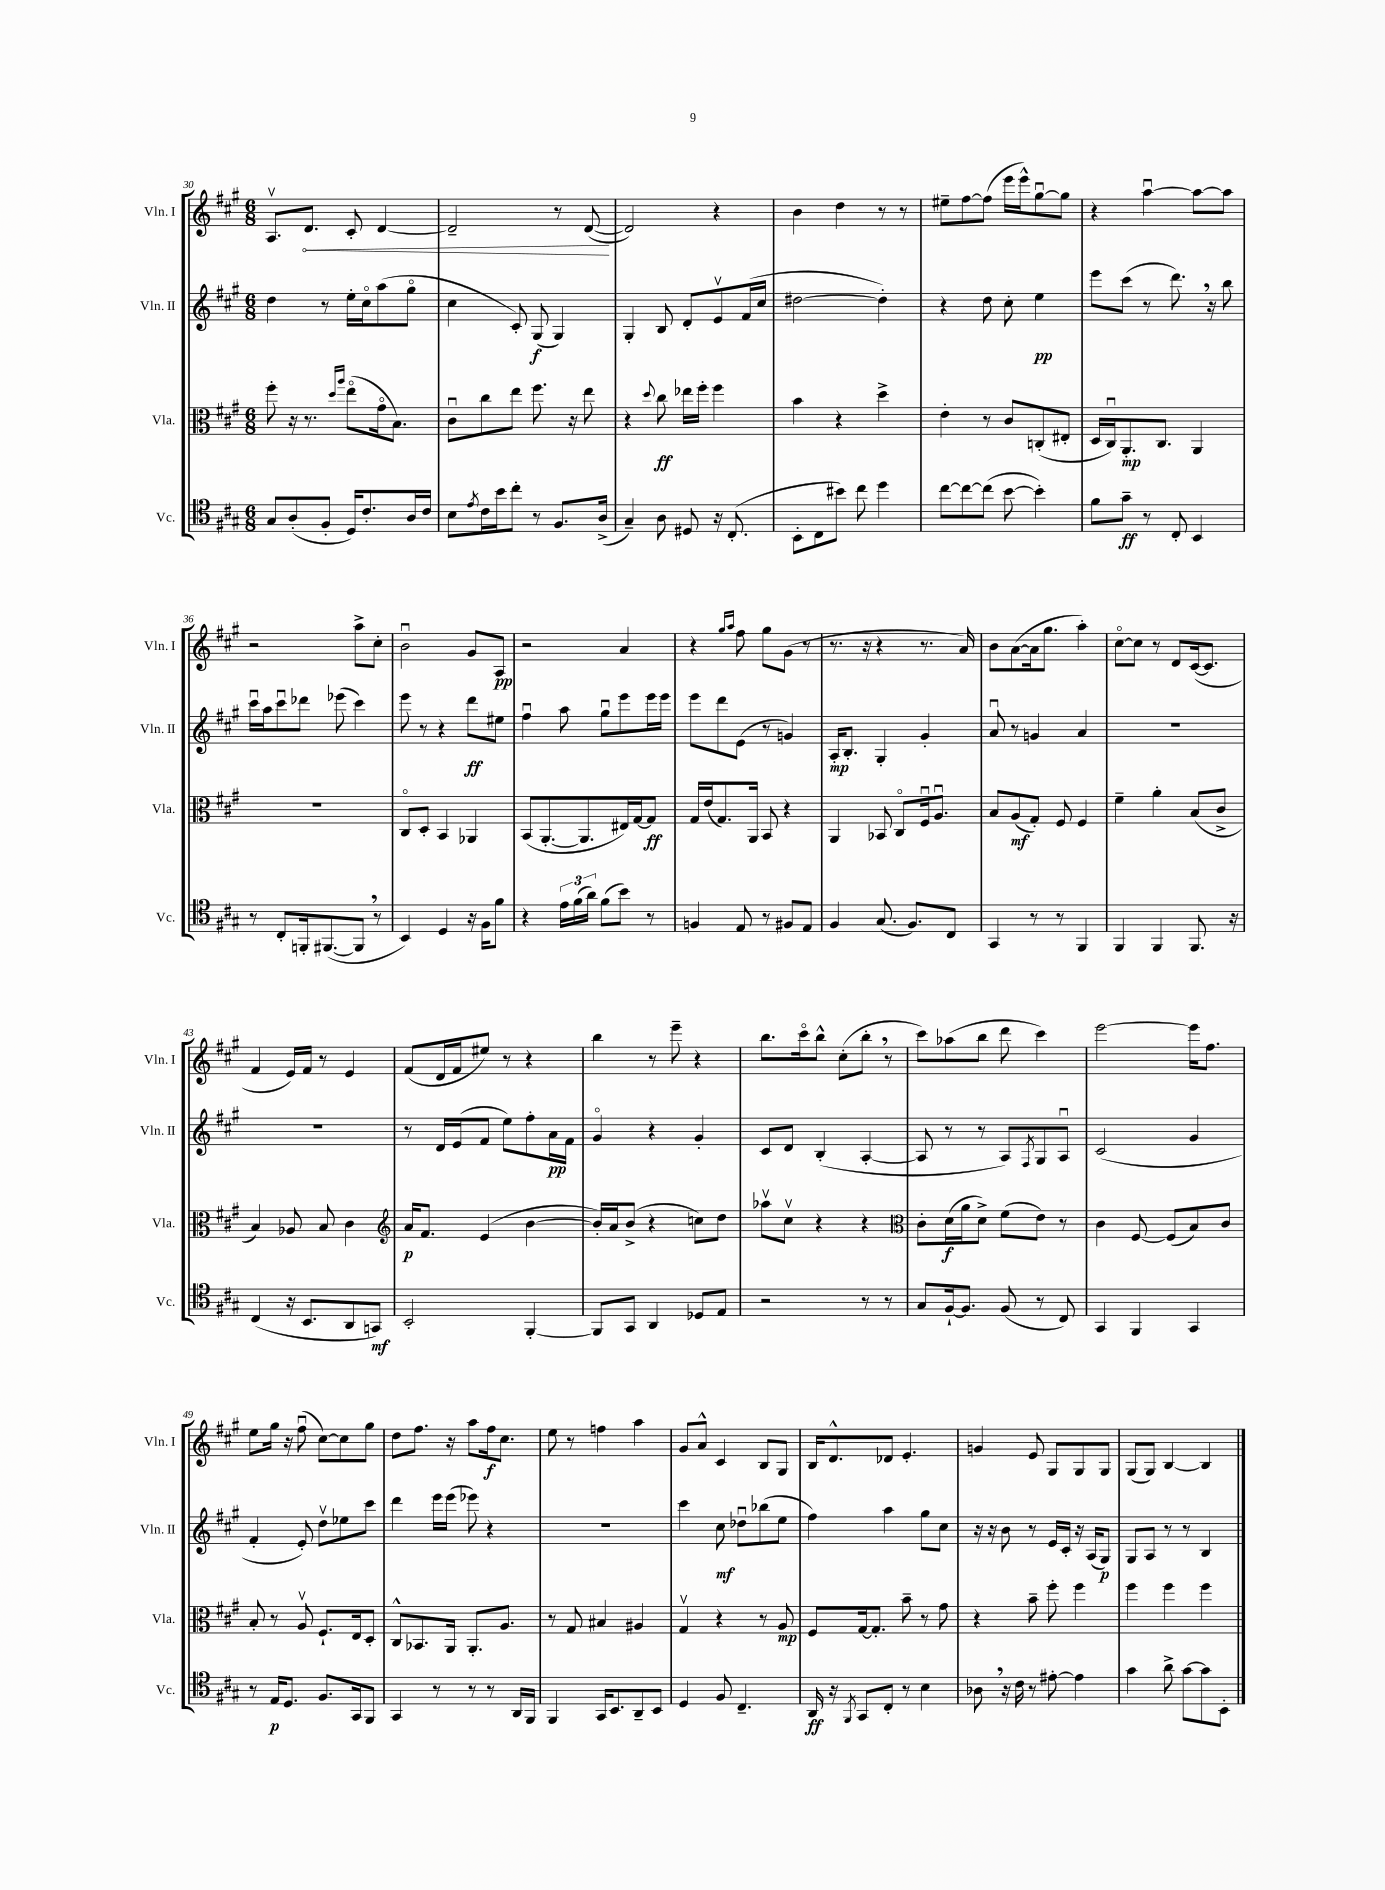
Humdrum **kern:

**kern	**dynam	**kern	**dynam	**kern	**dynam	**kern	**dynam
*part4	*part4	*part3	*part3	*part2	*part2	*part1	*part1
*staff4	*staff4	*staff3	*staff3	*staff2	*staff2	*staff1	*staff1
*I"Vc.	*	*I"Vla.	*	*I"Vln. II	*	*I"Vln. I	*
*I'Vc.	*	*I'Vla.	*	*I'Vln. II	*	*I'Vln. I	*
*clefC4	*	*clefC3	*	*clefG2	*	*clefG2	*
*k[f#c#g#]	*	*k[f#c#g#]	*	*k[f#c#g#]	*	*k[f#c#g#]	*
*M6/8	*	*M6/8	*	*M6/8	*	*M6/8	*
=30	=30	=30	=30	=30	=30	=30	=30
8G#/L	.	8ff#'\	.	4dd\	.	8.Av/L	.
(8A'/	.	16r	.	.	.	.	.
!	!	!	!	!	!	!	!LO:HP:b
.	.	8.r	.	.	.	8.d/J	<
8F#'/J	.	.	.	8r	.	.	.
.	.	16qqdd/LL	.	.	.	.	.
.	.	16qqaa/JJ	.	.	.	.	.
16D/KL)	.	(8ee\L	.	16ee'\LL	.	8c#'/	.
8.c#'/	.	.	.	16cc#\J	.	.	.
.	.	16g#\k	.	(8aa\	.	[4d/	.
.	.	8.B\J)	.	.	.	.	.
16A/L	.	.	.	8gg#\J	.	.	.
16c#/JJ	.	.	.	.	.	.	.
=31	=31	=31	=31	=31	=31	=31	=31
8B\L	.	8c#u\L	.	4cc#\	.	2d~/]	.
8qe/	.	.	.	.	.	.	.
16c#\L	.	8cc#\	.	.	.	.	.
16b\J	.	.	.	.	.	.	.
8cc#'\J	.	8ee\J	.	8c#'/)	.	.	.
8r	.	8.ff#\	.	(8G#/	f	.	.
8.F#/L	.	.	.	4G#/)	.	8r	.
.	.	16r	.	.	.	.	.
.	.	8ee\	.	.	.	([8d/	.
(16A^/Jk	.	.	.	.	.	.	.
.	.	.	.	.	.	.	[
=32	=32	=32	=32	=32	=32	=32	=32
4G#~/)	.	4r	.	4G#'/	.	2d/])	.
.	.	8qqdd/	.	.	.	.	.
8A\	.	8cc#\	ff	8B/	.	.	.
8D#X/	.	16ee-X\LL	.	8d'/L	.	.	.
.	.	16ff#'\JJ	.	.	.	.	.
16r	.	4ff#\	.	8ev/	.	4r	.
(8.C#'/	.	.	.	.	.	.	.
.	.	.	.	(16f#/L	.	.	.
.	.	.	.	16cc#/JJ	.	.	.
=33	=33	=33	=33	=33	=33	=33	=33
8BB'\L	.	4b\	.	[2dd#X\	.	4b\	.
8C#\	.	.	.	.	.	.	.
8b#X\J)	.	4r	.	.	.	4dd\	.
8cc#\	.	.	.	.	.	.	.
4dd\	.	4dd^\	.	4dd#'\])	.	8r	.
.	.	.	.	.	.	8r	.
=34	=34	=34	=34	=34	=34	=34	=34
[8cc#\L	.	4e'\	.	4r	.	8ee#X~\L	.
8cc#\_	.	.	.	.	.	[8ff#\	.
(8cc#\J]	.	8r	.	8dd\	.	(8ff#\J]	.
[8b\	.	8c#/L	.	8cc#'\	.	16eee\LL	.
.	.	.	.	.	.	16eee^^\J)	.
4b'\])	.	(8Cn'/	.	4ee\	pp	[8gg#u\	.
.	.	8E#X'/J	.	.	.	8gg#\J]	.
=35	=35	=35	=35	=35	=35	=35	=35
8f#\L	.	16D/LL	.	8eee\L	.	4r	.
.	.	16C#u/J)	.	.	.	.	.
8g#~\J	ff	8.AA'/	mp	(8ccc#\J	.	.	.
8r	.	.	.	8r	.	[4aau\	.
.	.	8.C#/J	.	.	.	.	.
8C#'/	.	.	.	8.ddd,\)	.	.	.
4BB/	.	4AA/	.	.	.	8aa\L_	.
.	.	.	.	16r	.	.	.
.	.	.	.	8bb\	.	8aa\J]	.
!!LO:LB:g=z
=36	=36	=36	=36	=36	=36	=36	=36
8r	.	2.r	.	16ccc#u\LL	.	2r	.
.	.	.	.	16aa\J	.	.	.
8C#'/L	.	.	.	8ccc#u\	.	.	.
16FFn'/k	.	.	.	8ddd-X\J	.	.	.
([8.FF#X/	.	.	.	.	.	.	.
.	.	.	.	(8eee-X\	.	.	.
8FF#,/J]	.	.	.	4ccc#\)	.	8aa^\L	.
8r	.	.	.	.	.	8cc#'\J	.
=37	=37	=37	=37	=37	=37	=37	=37
4BB/)	.	8C#/L	.	8eee\	.	2bu\	.
.	.	8D'/J	.	8r	.	.	.
4D/	.	4BB/	.	4r	.	.	.
16r	.	4AA-X/	.	8ddd\L	ff	8g#/L	.
16F#\KL	.	.	.	.	.	.	.
8f#\J	.	.	.	8ee#X\J	.	8A/J	pp
=38	=38	=38	=38	=38	=38	=38	=38
4r	.	(8BB/L	.	4ff#u\	.	2r	.
.	.	[8.AA'/	.	.	.	.	.
24e\LL	.	.	.	8aa\	.	.	.
(24f#\	.	.	.	.	.	.	.
.	.	8.AA/]	.	.	.	.	.
24a\JJ)	.	.	.	.	.	.	.
(8f#\L	.	.	.	8gg#u\L	.	.	.
8b\J)	.	16E#X/L)	.	8eee\	.	4a/	.
.	.	[16G#/J	.	.	.	.	.
8r	.	8G#/J]	ff	16eee\L	.	.	.
.	.	.	.	16eee\JJ	.	.	.
=39	=39	=39	=39	=39	=39	=39	=39
4Fn/	.	16G#/LL	.	8eee\L	.	4r	.
.	.	(16e/J	.	.	.	.	.
.	.	8.G#/)	.	8ddd\	.	.	.
.	.	.	.	.	.	16qqgg#/LL	.
.	.	.	.	.	.	16qqaa/JJ	.
8E/	.	.	.	(8e\J	.	8ff#\	.
.	.	16AA/Jk	.	.	.	.	.
8r	.	8BB/	.	8r	.	8gg#\L	.
8F#X/L	.	4r	.	4gn/)	.	(8g#\J	.
8E/J	.	.	.	.	.	8r	.
=40	=40	=40	=40	=40	=40	=40	=40
4F#/	.	4AA/	.	16A'/KL	mp	8.r	.
.	.	.	.	8.B'/J	.	.	.
.	.	.	.	.	.	16r	.
(8.G#/	.	8BB-X/	.	4G#'/	.	4r	.
.	.	8C#/L	.	.	.	.	.
8.F#/L)	.	.	.	.	.	.	.
.	.	16F#u/k	.	4g#'/	.	8.r	.
.	.	8.Au/J	.	.	.	.	.
8C#/J	.	.	.	.	.	.	.
.	.	.	.	.	.	16a/)	.
=41	=41	=41	=41	=41	=41	=41	=41
4GG#/	.	8B/L	.	8au/	.	8b\L	.
.	.	(8A/	mf	8r	.	([8a\	.
8r	.	8G#'/J)	.	4gn/	.	16a\k]	.
.	.	.	.	.	.	8.gg#\J	.
8r	.	8F#/	.	.	.	.	.
4FF#/	.	4F#/	.	4a/	.	4aa'\)	.
=42	=42	=42	=42	=42	=42	=42	=42
4FF#/	.	4f#~\	.	2.r	.	[8cc#\L	.
.	.	.	.	.	.	8cc#\J]	.
4FF#/	.	4a'\	.	.	.	8r	.
.	.	.	.	.	.	8d/L	.
8.FF#/	.	(8B/L	.	.	.	([16c#/k	.
.	.	.	.	.	.	8.c#/J]	.
.	.	8c#^/J	.	.	.	.	.
16r	.	.	.	.	.	.	.
!!LO:LB:g=z
=43	=43	=43	=43	=43	=43	=43	=43
(4C#/	.	4B/)	.	2.r	.	4f#/	.
16r	.	8A-X/	.	.	.	16e/LL)	.
8.BB/L	.	.	.	.	.	16f#/JJ	.
.	.	8B/	.	.	.	8r	.
8AA/	.	4c#\	.	.	.	4e/	.
8GGn/J)	mf	.	.	.	.	.	.
=44	=44	=44	=44	=44	=44	=44	=44
*	*	*clefG2	*	*	*	*	*
2BB'/	.	16a/KL	p	8r	.	(8f#/L	.
.	.	8.f#/J	.	.	.	.	.
.	.	.	.	16d/LL	.	16d/L	.
.	.	.	.	(16e/J	.	16f#/J	.
.	.	(4e/	.	8f#/J	.	8ee#X/J)	.
.	.	.	.	8ee\L)	.	8r	.
[4FF#'/	.	[4b\	.	8ff#'\	.	4r	.
.	.	.	.	16a\L	pp	.	.
.	.	.	.	16f#\JJ	.	.	.
=45	=45	=45	=45	=45	=45	=45	=45
8FF#/L]	.	16b'/LL])	.	4g#/	.	4bb\	.
.	.	16a/J	.	.	.	.	.
8GG#/J	.	(8b^/J	.	.	.	.	.
4AA/	.	4r	.	4r	.	8r	.
.	.	.	.	.	.	8eee~\	.
8D-X/L	.	8ccn\L)	.	4g#'/	.	4r	.
8E/J	.	8dd\J	.	.	.	.	.
=46	=46	=46	=46	=46	=46	=46	=46
2r	.	8aa-Xv\L	.	8c#/L	.	8.bb\L	.
.	.	8cc#v\J	.	8d/J	.	.	.
.	.	.	.	.	.	16ccc#\k	.
.	.	4r	.	(4B'/	.	8bb^^\J	.
.	.	.	.	.	.	(8cc#'\L	.
8r	.	4r	.	[4A'/	.	8bb',\J	.
8r	.	.	.	.	.	8r	.
=47	=47	=47	=47	=47	=47	=47	=47
*	*	*clefC3	*	*	*	*	*
8G#/L	.	8c#'\L	.	8A/]	.	8ccc#\L)	.
[16F#`/k	.	(16d\L	f	8r	.	(8aa-X\	.
8.F#/J]	.	16a\J	.	.	.	.	.
.	.	8d^\J)	.	8r	.	8bb\J	.
(8F#/	.	(8f#\L	.	8A/L)	.	8ddd\	.
.	.	.	.	8qF#/	.	.	.
8r	.	8e\J)	.	8G#/	.	4ccc#\)	.
8C#/)	.	8r	.	8Au/J	.	.	.
=48	=48	=48	=48	=48	=48	=48	=48
4GG#/	.	4c#\	.	(2c#/	.	[2eee\	.
4FF#/	.	[8F#/	.	.	.	.	.
.	.	(8F#/L]	.	.	.	.	.
4GG#/	.	8B/)	.	4g#/	.	16eee\KL]	.
.	.	.	.	.	.	8.ff#\J	.
.	.	8c#/J	.	.	.	.	.
!!LO:LB:g=z
=49	=49	=49	=49	=49	=49	=49	=49
8r	.	8B'/	.	4f#'/	.	8ee\L	.
16E/KL	p	8r	.	.	.	16gg#\Jk	.
8.D/J	.	.	.	.	.	16r	.
.	.	8Av/	.	8e'/)	.	(8ff#u\	.
8.F#/L	.	8.F#`/L	.	8ddv\L	.	[8cc#\L)	.
.	.	.	.	8ee-X\	.	8cc#\]	.
16GG#/k	.	16E/k	.	.	.	.	.
8FF#/J	.	8D'/J	.	8ccc#\J	.	8gg#\J	.
=50	=50	=50	=50	=50	=50	=50	=50
4GG#/	.	8C#^^/L	.	4ddd\	.	8dd\L	.
.	.	8.BB-X/	.	.	.	8.ff#\J	.
8r	.	.	.	16eee\LL	.	.	.
.	.	16AA/Jk	.	(16eee\JJ	.	16r	.
8r	.	8.AA'/L	.	8eee-X\)	.	8aa\L	.
8r	.	.	.	4r	.	16ff#\k	f
.	.	8.A/J	.	.	.	8.cc#\J	.
16AA/LL	.	.	.	.	.	.	.
16FF#/JJ	.	.	.	.	.	.	.
=51	=51	=51	=51	=51	=51	=51	=51
4FF#/	.	8r	.	2.r	.	8ee\	.
.	.	8G#/	.	.	.	8r	.
16GG#/KL	.	4B#X/	.	.	.	4ffn\	.
8.BB/	.	.	.	.	.	.	.
8AA~/	.	4A#X/	.	.	.	4aa\	.
8BB/J	.	.	.	.	.	.	.
=52	=52	=52	=52	=52	=52	=52	=52
4D/	.	4G#v/	.	4ccc#\	.	8g#/L	.
.	.	.	.	.	.	8a^^/J	.
8F#/	.	4r	.	8cc#\	mf	4c#/	.
4.C#~/	.	.	.	8dd-Xu\L	.	.	.
.	.	8r	.	(8bb-X\	.	8B/L	.
.	.	8A/	mp	8ee\J	.	8G#/J	.
=53	=53	=53	=53	=53	=53	=53	=53
16AA/	ff	8F#/L	.	4ff#\)	.	16B/KL	.
16r	.	.	.	.	.	8.d^^/	.
8qFF#/	.	.	.	.	.	.	.
8GG#/L	.	[16G#/k	.	.	.	.	.
.	.	8.G#'/J]	.	.	.	.	.
8C#'/J	.	.	.	4aa\	.	8d-X/J	.
8r	.	8b~\	.	.	.	4.e'/	.
4B\	.	8r	.	8gg#\L	.	.	.
.	.	8g#\	.	8cc#\J	.	.	.
=54	=54	=54	=54	=54	=54	=54	=54
8A-X,\	.	4r	.	16r	.	4gn/	.
.	.	.	.	16r	.	.	.
16r	.	.	.	8b\	.	.	.
16c#\	.	.	.	.	.	.	.
8r	.	8b~\	.	8r	.	8e/	.
[8e#X'\	.	8ff#'\	.	16e/LL	.	8G#/L	.
.	.	.	.	16c#'/JJ	.	.	.
4e#\]	.	4ff#\	.	16r	.	8G#/	.
.	.	.	.	(16A/KL	.	.	.
.	.	.	.	8G#/J)	p	8G#/J	.
=55	=55	=55	=55	=55	=55	=55	=55
4g#\	.	4ff#\	.	8G#/L	.	(8G#/L	.
.	.	.	.	8A/J	.	8G#/J)	.
8a^\	.	4ff#\	.	8r	.	[4B/	.
[8g#\L	.	.	.	8r	.	.	.
8g#\]	.	4ff#\	.	4B/	.	4B/]	.
8BB'\J	.	.	.	.	.	.	.
==	==	==	==	==	==	==	==
*-	*-	*-	*-	*-	*-	*-	*-
